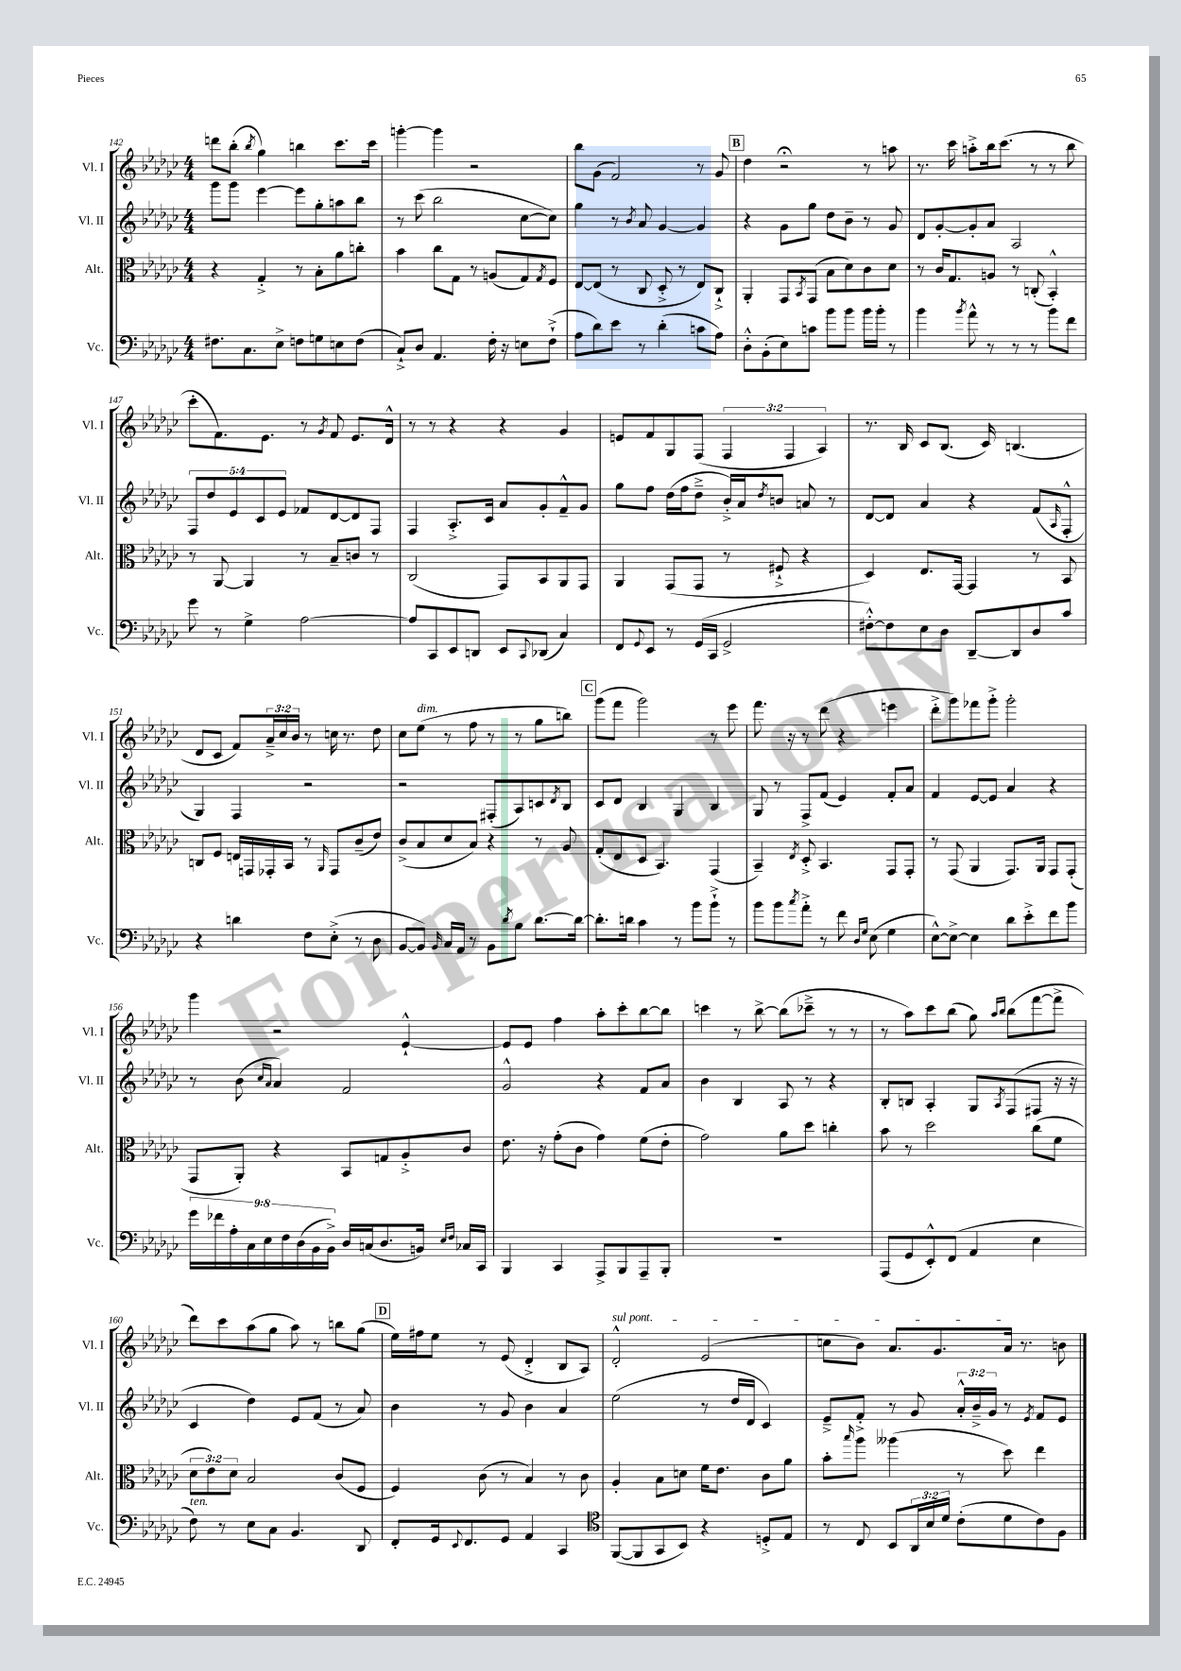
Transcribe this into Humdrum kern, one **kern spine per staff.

**kern	**kern	**kern	**kern
*staff4	*staff3	*staff2	*staff1
*clefF4	*clefC3	*clefG2	*clefG2
*k[b-e-a-d-g-c-]	*k[b-e-a-d-g-c-]	*k[b-e-a-d-g-c-]	*k[b-e-a-d-g-c-]
*M4/4	*M4/4	*M4/4	*M4/4
8.F#	4r	8ggg-	8ddd
.	.	8ggg-	(8bb-'
8.C-	.	.	.
.	.	.	8qbb-
.	4G-'^	[4eee-	4gg-)
8E-^	.	.	.
8F	8r	8eee-]	4bb
8G	8B-'	8gg-'	.
8E	8a-	8aa	8.ccc-
(8F	8cc'	8bb-	.
.	.	.	16ccc-
=	=	=	=
8C-`^)	4b-	8r	[4ggg'
8D-	.	(8ccc-	.
4.AA-	8cc-	2bb-	4ggg]
.	8G-	.	.
.	8r	.	2r
16F'	(8A	.	.
16r	.	.	.
8E	8G-)	[8cc-	.
.	8qG-	.	.
(8F`^	8F	8cc-])	.
=	=	=	=
8A-	[8E-	4gg-	8bb-
8d-)	(8E-]	.	(8g-
8e-	8r	8r	2f)
.	.	8qb-	.
8r	8C-	8a-	.
(4d-'	8D-'^	[4g-	.
.	8r	.	.
8c	8E-)	4g-]	8r
8A-)	8C-`^	.	8g-
=	=	=	=
8D-'^^	4AA-'	4r	4dd-
(8BB-'	.	.	.
8E-)	8GG-	8g-	2r;
.	8qBB-	.	.
8c	(8GG-	8gg-	.
8b-	8B-	8dd-	.
8b-	8d-)	8b-~	.
16b-	8c-	8r	8r
16b-'	.	.	.
8r	8d-	8g-	8aa
=	=	=	=
4b-	8r	8d-	8.r
.	16c-	[8g-'	.
.	8.G-	.	16ccc-
8qb-	.	.	.
8a-^^	.	8g-']	8aa'^
8r	8A	8a-	16bb-
.	.	.	(8.ccc-
8r	8r	2A-	.
8r	(8C'	.	8r
8b-	4BB-'^^)	.	8r
8f	.	.	8bb-
=	=	=	=
8g-	8r	10F	8ccc-'
.	.	10dd-	.
8r	[8AA-	.	8.f)
.	.	10e-	.
4G-^	4AA-]	.	.
.	.	10c-	.
.	.	.	8.e-
.	.	10e-	.
[2A-	8r	8f-	8r
.	.	.	8qg-
.	8B-~	[8d-	8f
.	8c	8d-]	8.e-
.	8r	8F	.
.	.	.	16d-^^
=	=	=	=
8A-]	(2C-	4F	8r
8CC-	.	.	8r
8EE-	.	8.A-'^	4r
8DD	.	.	.
.	.	16c-	.
8EE-	8GG-)	8a-	4r
8qqCC-	.	.	.
(8DD-	8BB-	8g-'	.
4C-)	8AA-	8f~^^	4g-
.	8GG-	8g-	.
=	=	=	=
8FF	4AA-	8gg-	8e
8qqGG-	.	.	.
8EE-	.	8ff	8f
8r	(8GG-	(16dd-	8G-
.	.	16ff	.
(16GG-	8GG-	8dd-~^	(8F
16CC-	.	.	.
2GG-^	8r	16b-'^)	6F
.	.	16a-	.
.	.	8qdd-	.
.	8F#`^	8b	.
.	.	.	6F
.	4r	8a	.
.	.	.	6A-)
.	.	8r	.
=	=	=	=
[8F#'^^)	4D-)	[8d-	8.r
8F#]	.	8d-]	.
.	.	.	16B-
8E-	8.E-	4a-	8c-
8D-	.	.	(8.B-
.	[16GG-	.	.
[8DD-~	4GG-]	4r	.
.	.	.	16c-)
8DD-]	.	.	(4.B
8D-	8r	(8f	.
.	.	16qqA-	.
8c-	8BB-	8F'^^	.
=	=	=	=
4r	8C	4G-)	8d-
.	8F	.	8c-
4d	16E	4F	8f)
.	16GG	.	.
.	16GG-'	.	24a-~^
.	.	.	24cc-
.	16BB-	.	.
.	.	.	24b-
8F	8r	2r	8r
.	16qqAA-	.	.
(8E-'^	8GG-	.	16cc
.	.	.	8.r
8r	(8c-~	.	.
8D-	8e-)	.	8dd-
=	=	=	=
[8BB-	(8c-^	2r	8cc-
8BB-])	8B-	.	(8ee-
16qqBB-	.	.	.
16C-	8d-	.	8r
16AA-	.	.	.
8r	8B-)	.	8ff
8BB-	4r	(8F#'	8r
8qd-	.	.	.
8B-	.	8A-)	8r
[8.d-	8r	8c	8gg-
.	.	8qd-	.
.	8A-	8B-	8bb)
16d-_	.	.	.
=	=	=	=
8.d-']	(8G-'	8c-	(8ggg-
.	8E-	8d-	8fff
16d	.	.	.
4c-	8D-	4B-	2ggg-)
.	4.BB-)	.	.
8r	.	4G-	.
8b-	.	.	.
8b-`^	(4GG-	4B-	8r
8r	.	.	8eee-
=	=	=	=
8b-	4BB-~)	8G-	8.fff
8b-	.	8r	.
.	.	.	16r
8qcc-	8qE-	.	.
8a-'^	8D-'^	8F^	8r
8r	4.BB-	(8f	(8ddd-
8f	.	4e-)	4r
16qqD-	.	.	.
16qqG-	.	.	.
(8E-	.	.	.
4G-	8GG-	8f'	4eee
.	8GG-'	8a-	.
=	=	=	=
[8E-^^)	8r	4f	8ddd-'^
8E-^_	(8GG-	.	8ggg-)
4E-]	4AA-	[8e-	8fff-
.	.	8e-]	8ggg-'^
8d-	8.GG-)	4a-	2ggg-'
8e-'^	.	.	.
.	16AA-	.	.
8f	8GG-	4r	.
8b-	(8GG-'	.	.
=	=	=	=
18g-	8GG-	8r	4ggg-
18f-	.	.	.
18A-'	.	.	.
.	8AA-')	(8b-	.
18C-	.	.	.
18E-	.	.	.
.	.	16qqcc-	.
.	.	16qqa-	.
.	4r	4a-)	2r
18F	.	.	.
(18D-	.	.	.
18BB-	.	.	.
18BB-^)	.	.	.
16D-	8BB-	2f	.
(16C	.	.	.
8.D-	8G	.	.
.	8A-'^	.	[4e-`^^
16BB)	.	.	.
16qqE-	.	.	.
16qqF	.	.	.
16C-	8c-	.	.
16CC-	.	.	.
=	=	=	=
4BBB-	8.e-	2g-^^	8e-]
.	.	.	8e-
.	16r	.	.
4CC-	(8g-'	.	4ff
.	8c-	.	.
8AAA-^	4g-)	4r	8aa-'
8BBB-	.	.	8ccc-'
8AAA-~	(8f	8f	[8bb-
8BBB-'	8e-'	8a-	8bb-]
=	=	=	=
1r	2g-)	4b-	4ccc
.	.	4B-	8r
.	.	.	[8bb-^
.	8a-	8A-	(8bb-]
.	8dd-	8r	8ccc-~^
.	4cc'	4r	8r
.	.	.	8r
=	=	=	=
(8AAA-	8b-	8B-'	8r
8GG-	8r	8B	8aa-)
8EE-'^^)	2dd-	4A-'	8ccc-
(8FF	.	.	(8bb-
4AA-	.	8G-	8gg-)
.	.	.	16qqaa-
.	.	8qA-	16qqbb-
.	.	(8F	(8bb-
4E-	(8cc-	8F#	[8fff
.	8f	16r	8fff^]
.	.	16r	.
=	=	=	=
8F)	12d-	4c-	8ddd-)
.	12e-)	.	.
8r	.	.	8ccc-
.	12d-	.	.
8E-	2B-	4dd-)	(8aa-
8C-	.	.	8gg-
4.BB-	.	8e-	8aa-)
.	.	(8f	8r
.	(8c-	8r	8bb
8DD-	8F	8a-)	(8gg-
=	=	=	=
8FF'	4F)	4b-	16ee-)
.	.	.	16ff#
16GG-	.	.	8ee-
8qqEE-	.	.	.
8.FF	.	.	.
.	(8c-	8r	8r
8GG-	8r	8g-	(8e-
4AA-	4B-)	4b-	4d-'^
4CC-	8r	4a-	8B-
.	8c-	.	8A-)
=	=	=	=
*clefC4	*	*	*
([8FF	4A-'	(2ee-	2d-'^^
8FF]	.	.	.
8GG-	8B-	.	.
8BB-)	8d	.	.
4r	16f	8r	(2e-
.	8.e-	.	.
.	.	16dd-	.
.	.	16d-	.
8D'^	8c-	4c-)	.
8E-	8a-	.	.
=	=	=	=
8r	8b-'	8e-~^	8cc
.	16qqbb-	.	.
8C-	8aa-	8f'^	8b-)
8BB-	(4aa--	8r	8.a-
24AA-	.	8g-	.
24B-	.	.	.
.	.	.	8.g-
24d-	.	.	.
(8c-'	8r	24a-'^^	.
.	.	24b-~^	.
.	.	24g-	.
8d-	8dd-)	8r	16a-
.	.	.	8.r
.	.	8qe-	.
8c-)	4ee-	8f	.
8F	.	8e-	8b
==	==	==	==
*-	*-	*-	*-
